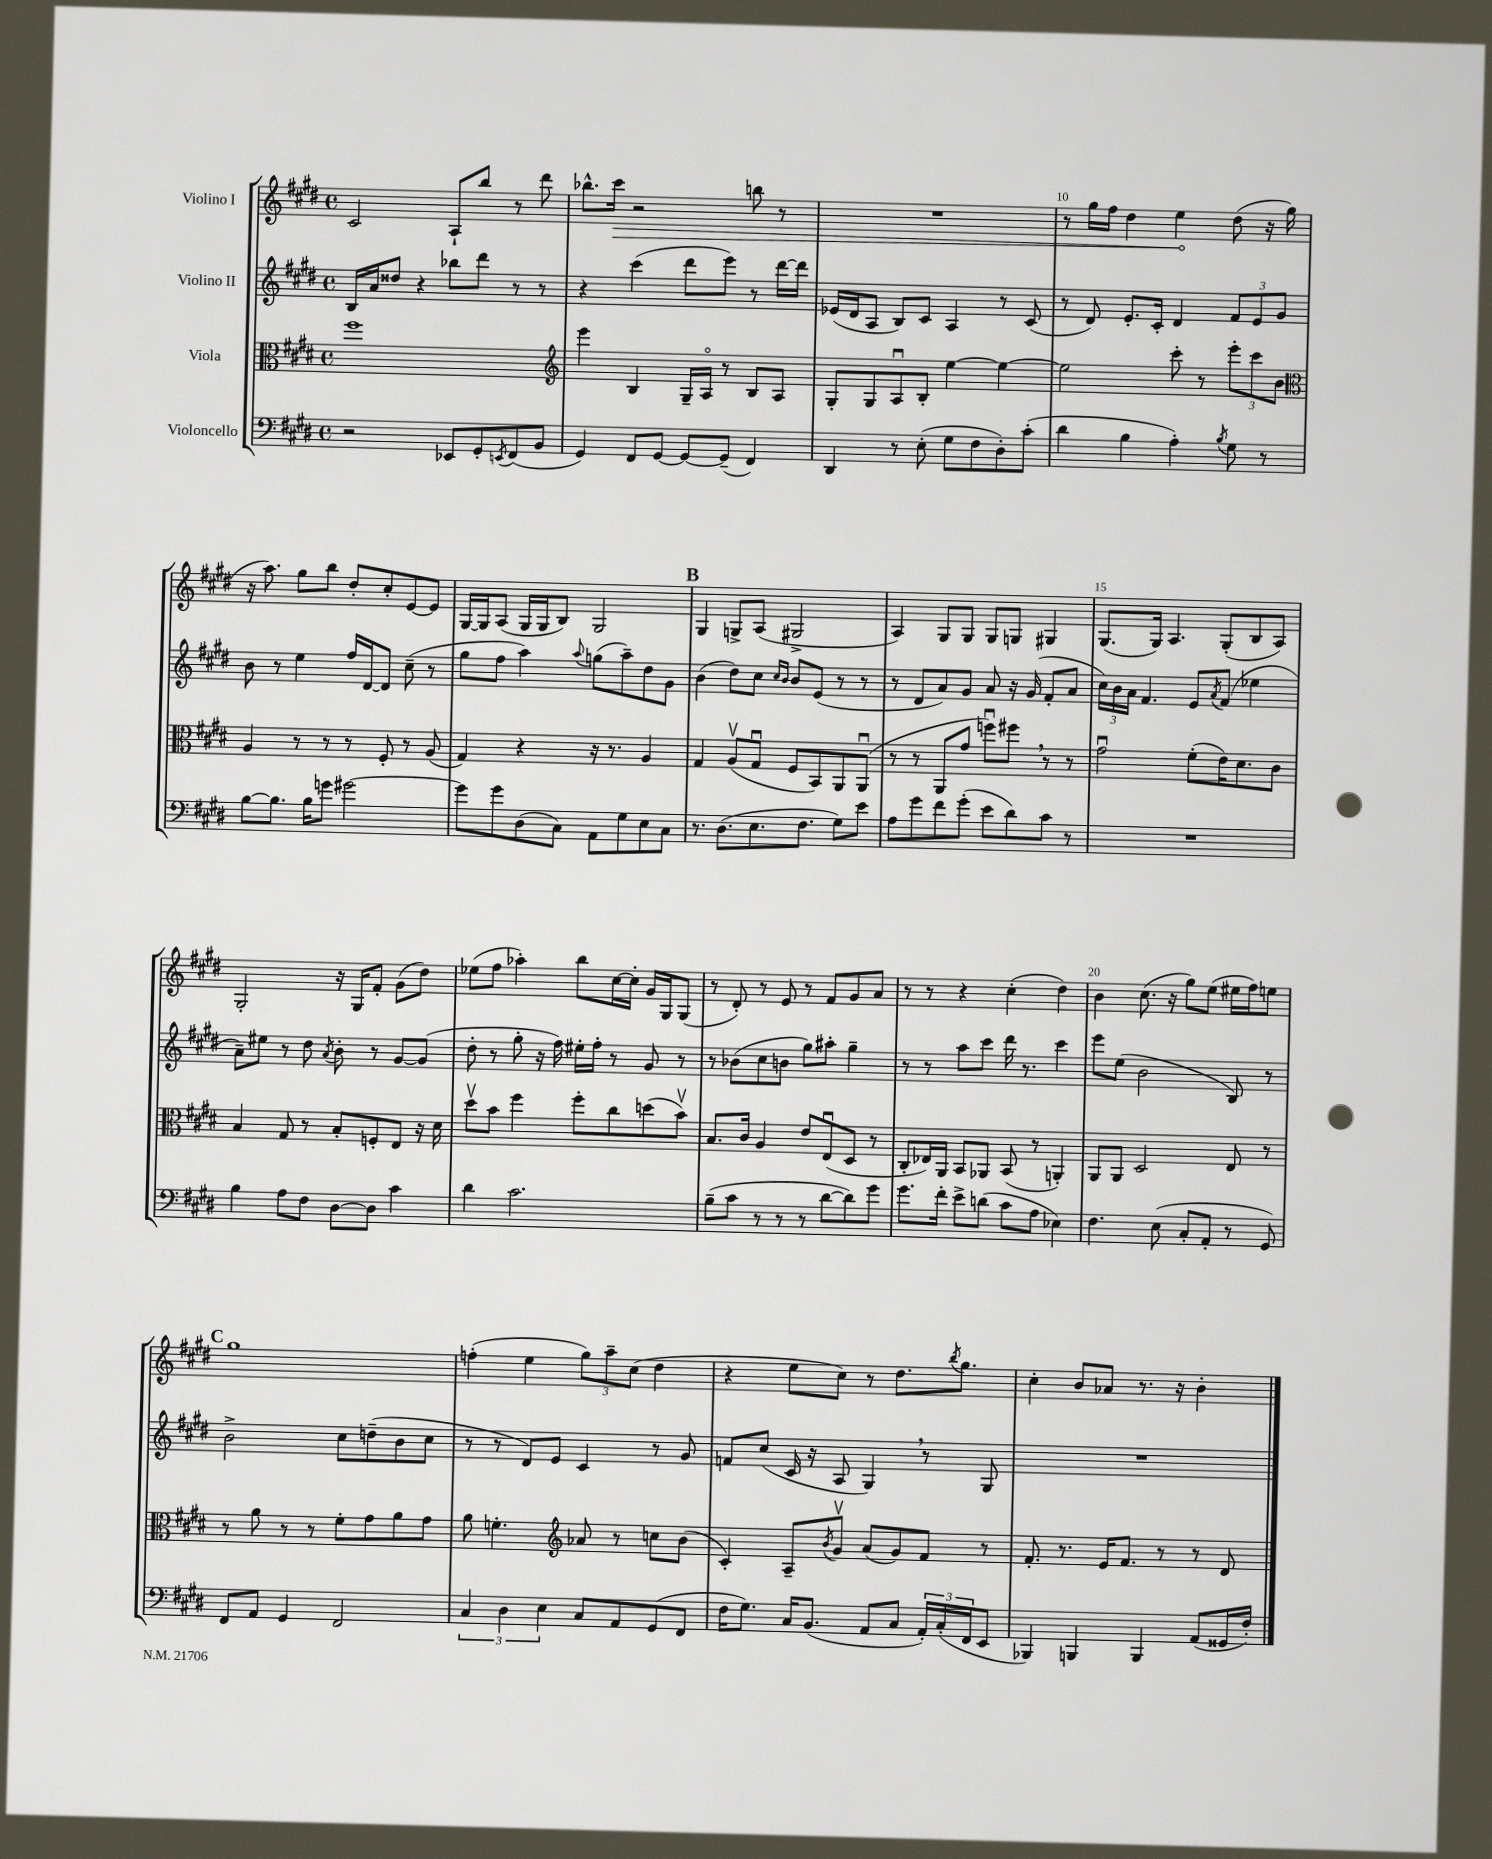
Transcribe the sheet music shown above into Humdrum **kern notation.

**kern	**kern	**kern	**kern	**dynam
*part4	*part3	*part2	*part1	*part1
*staff4	*staff3	*staff2	*staff1	*staff1
*I"Violoncello	*I"Viola	*I"Violino II	*I"Violino I	*
*clefF4	*clefC3	*clefG2	*clefG2	*
*k[f#c#g#d#]	*k[f#c#g#d#]	*k[f#c#g#d#]	*k[f#c#g#d#]	*
*M4/4	*M4/4	*M4/4	*M4/4	*
*met(c)	*met(c)	*met(c)	*met(c)	*
=7	=7	=7	=7	=7
2r	1ff#	16B/LL	2c#/	.
.	.	16a/J	.	.
.	.	8dd##X/J	.	.
.	.	4r	.	.
8EE-X/L	.	8bb-X\L	8A`/L	.
8GG#'/	.	8ddd#\J	8bb/J	.
8qEEn/	.	.	.	.
(8FF#/	.	8r	8r	.
8BB/J	.	8r	8ddd#\	.
=8	=8	=8	=8	=8
*	*clefG2	*	*	*
4GG#/)	4eee\	4r	8.bb-X^^\L	.
!	!	!	!	!LO:HP:b
.	.	.	16ccc#\Jk	>
8FF#/L	4B/	(4ccc#\	2r	.
[8GG#/J	.	.	.	.
8GG#/L_	16G#~/LL	8ddd#\L	.	.
.	16A/JJ	.	.	.
(8GG#~/J]	8r	8eee\J)	.	.
4FF#/)	8B/L	8r	8bbn\	.
.	8A/J	[16ddd#\LL	8r	.
.	.	16ddd#\JJ]	.	.
=9	=9	=9	=9	=9
4DD#/	8G#'/L	(16e-X/LL	1r	.
.	.	16d#/J	.	.
.	8G#/	8A/J	.	.
8r	8Au/	8B/L)	.	.
(8E'\	8B'/J	8c#/J	.	.
8G#\L	[4ee\	4A/	.	.
8F#\	.	.	.	.
8D#'\)	4ee\_	8r	.	.
(8c#'\J	.	(8c#/	.	.
=10	=10	=10	=10	=10
4d#\	2ee\]	8r	8r	.
.	.	8d#/)	16gg#\LL	.
.	.	.	16ff#\JJ	.
4B\	.	8.e'/L	4dd#\	.
.	.	16c#'/Jk	.	.
4A'\)	8ccc#'\	4d#/	4ee\	.
.	8r	.	.	.
8qB/	.	.	.	.
8G#\	12eee'\L	12f#/L	(8dd#\	]
.	12ccc#\	12e/	.	.
8r	.	.	16r	.
.	12b\J	12g#/J	.	.
.	.	.	16gg#\	.
!!LO:LB:g=z
=11	=11	=11	=11	=11
*	*clefC3	*	*	*
[8B\L	4A/	8b\	16r	.
.	.	.	8.aa\)	.
8.B\J]	.	8r	.	.
.	8r	4ee\	8gg#\L	.
16B\KL	.	.	.	.
8gn\J	8r	.	8bb\J	.
[2g#X\	8r	16ff#/LL	8dd#'/L	.
.	.	[16d#/J	.	.
.	8F#'/	8d#/J]	8cc#'/	.
.	8r	(8cc#~\	[8e/	.
.	(8A/	8r	8e/J]	.
=12	=12	=12	=12	=12
8g#\L]	4G#/)	8gg#\L	[16G#/LL	.
.	.	.	16G#/J]	.
8g#\	.	8ff#\J	(8A/J	.
(8D#\	4r	4aa\)	16G#/LL	.
.	.	.	16G#/J	.
8C#\J)	.	.	8B/J)	.
.	.	8qqaa/	.	.
8AA\L	16r	(8ggn\L	2G#/	.
.	8.r	.	.	.
8G#\	.	8aa~\)	.	.
8E\	4A/	8dd#\	.	.
8C#\J	.	8g#\J	.	.
!!LO:REH:place=s1:t=B
=13	=13	=13	=13	=13
8.r	4G#/	(4b\	4G#/	.
(8.D#\L	.	.	.	.
.	(8Av/L	8dd#\L)	8Gn^/L	.
8.E\	8G#u/J	8cc#\J	(8A/J	.
.	.	16qqcc#/LL	.	.
.	.	16qqb/JJ	.	.
.	8F#/L	8b/L	2G#X^/	.
8.F#\J	.	.	.	.
.	8BB/)	(8e/J	.	.
8G#\L)	8AA/	8r	.	.
8e\J	(8AAu/J	8r	.	.
=14	=14	=14	=14	=14
8A\L	8r	8r	4A/)	.
8g#\	8r	8d#/L	.	.
8f#\	8AA/L	8a/)	8G#/L	.
(8g#'\J	8g#/J	8g#/J	8G#/J	.
8e\L	8ffnu\L)	8a/	8G#/L	.
8d#\)	8ff#X,\J	16r	8Gn/J	.
.	.	(16g#/	.	.
8c#\J	8r	8f#'/L	4G#X/	.
8r	8r	8a/J	.	.
=15	=15	=15	=15	=15
1r	2g#u\	24cc#\LL)	(8.G#/L	.
.	.	24b\	.	.
.	.	24a\JJ	.	.
.	.	4.f#/	.	.
.	.	.	16G#/Jk)	.
.	.	.	4.A/	.
.	(8f#'\L	8e/L	.	.
.	.	8qa/	.	.
.	16e\K)	(8f#/J	(8G#'/L	.
.	8.d#\	.	.	.
.	.	4ee-X\	8B/	.
.	8c#\J	.	8A/J)	.
!!LO:LB:g=z
=16	=16	=16	=16	=16
4B\	4B/	8a~\L)	2G#'/	.
.	.	8ee#X\J	.	.
8A\L	8G#/	8r	.	.
8F#\J	8r	8dd#\	.	.
.	.	8qa/	.	.
[8D#\L	8B'/L	8b'\	16r	.
.	.	.	16G#/KL	.
8D#\J]	8Fn'/	8r	8f#'/J	.
4c#\	8E/J	[8g#/L	(8g#\L	.
.	16r	(8g#/J]	8dd#\J)	.
.	16d#\	.	.	.
=17	=17	=17	=17	=17
4d#\	8dd#v\L	8dd#'\	(8ee-X\L	.
.	8b\J	8r	8ff#\J	.
2.c#\	4ff#\	8gg#'\	4aa-X'\)	.
.	.	16r	.	.
.	.	16ff#\)	.	.
.	8ff#'\L	16ee#X'\LL	8bb\L	.
.	.	16ff#'\JJ	.	.
.	8cc#\	8r	[16cc#\L	.
.	.	.	16cc#'\JJ]	.
.	(8ddn\	8g#/	16g#/LL	.
.	.	.	16G#/J	.
.	8bv\J)	8r	(8G#/J	.
=18	=18	=18	=18	=18
(8B~\L	8.B/L	8r	8r	.
8c#\J	.	(8b-X\L	8d#'/)	.
.	16c#/Jk	.	.	.
8r	4A/	8cc#\	8r	.
8r	.	8bn\J	8e/	.
8r	8e/L	8gg#\L)	8r	.
[8d#\L	(8Eu/	8aa#X'\J	8f#/L	.
8d#\])	8D#/J	4gg#~\	8g#/	.
8g#\J	8r	.	8a/J	.
=19	=19	=19	=19	=19
8.g#\L	8C#'/L	8r	8r	.
.	16E-X/L)	8r	8r	.
16f#'\Jk	16AA/JJ	.	.	.
8e^\L	8BB/L	8aa\L	4r	.
(8dn\J	8AA-X/J	8ccc#\J	.	.
8c#\L	(8BB/	16ddd#\	(4cc#'\	.
.	.	8.r	.	.
8A\J	8r	.	.	.
4E-X\)	4AAn'/)	4ccc#\	4dd#\)	.
=20	=20	=20	=20	=20
4.F#\	8AA/L	8eee\L	4b\	.
.	8AA/J	(8ee\J	.	.
.	2D#/	2b\	(8.cc#\	.
(8E\	.	.	.	.
.	.	.	16r	.
8C#'/L	.	.	8gg#\L)	.
8AA'/J	.	.	(8ee\J	.
8r	8E/	8B/)	16ee#X\LL	.
.	.	.	16ff#\J)	.
8GG#/)	8r	8r	8een\J	.
!!LO:LB:g=z
!!LO:REH:place=s1:t=C
=21	=21	=21	=21	=21
8FF#/L	8r	2b^\	1gg#	.
8AA/J	8a\	.	.	.
4GG#/	8r	.	.	.
.	8r	.	.	.
2FF#/	8f#'\L	8cc#\L	.	.
.	8g#\	(8ddn~\	.	.
.	8a\	8b\	.	.
.	8g#\J	8cc#\J	.	.
=22	=22	=22	=22	=22
6C#/	8a\	8r	(4ffn'\	.
.	4.fn'\	8r	.	.
6D#\	.	.	.	.
.	.	8d#/L)	4ee\	.
6E\	.	.	.	.
.	.	8e/J	.	.
*	*clefG2	*	*	*
8C#/L	8a-X/	4c#/	12gg#\L)	.
.	.	.	12aa~\	.
8AA/	8r	.	.	.
.	.	.	(12cc#\J	.
(8GG#/	8ccn\L	8r	4dd#\	.
8FF#/J	(8b\J	8g#/	.	.
=23	=23	=23	=23	=23
16F#\KL	4c#'/)	8fn/L	4r	.
8.G#\J)	.	.	.	.
.	.	(8cc#/J	.	.
16C#/KL	8A~/L	16c#/	8ee\L	.
(8.BB/J	.	16r	.	.
.	8qb/	.	.	.
.	8g#v/J	8A/	8cc#\J)	.
8AA/L	(8a/L	4G#,/)	8r	.
8C#/J	8g#/)	.	8.dd#\L	.
24AA'/LL)	8f#/J	8r	.	.
(24C#'/	.	.	.	.
.	.	.	8qbb/	.
.	.	.	8.gg#\J	.
24FF#/J	.	.	.	.
8EE/J	8r	8G#/	.	.
=24	=24	=24	=24	=24
4BBB-X/)	8.f#'/	1r	4cc#'\	.
.	8.r	.	.	.
4BBBn/	.	.	8b/L	.
.	16e/KL	.	8a-X/J	.
.	8.f#/J	.	.	.
4BBB/	.	.	8.r	.
.	8r	.	.	.
.	.	.	16r	.
(8AA/L	8r	.	4b'\	.
16GG##X/L	8d#/	.	.	.
16F#'/JJ)	.	.	.	.
==	==	==	==	==
*-	*-	*-	*-	*-
